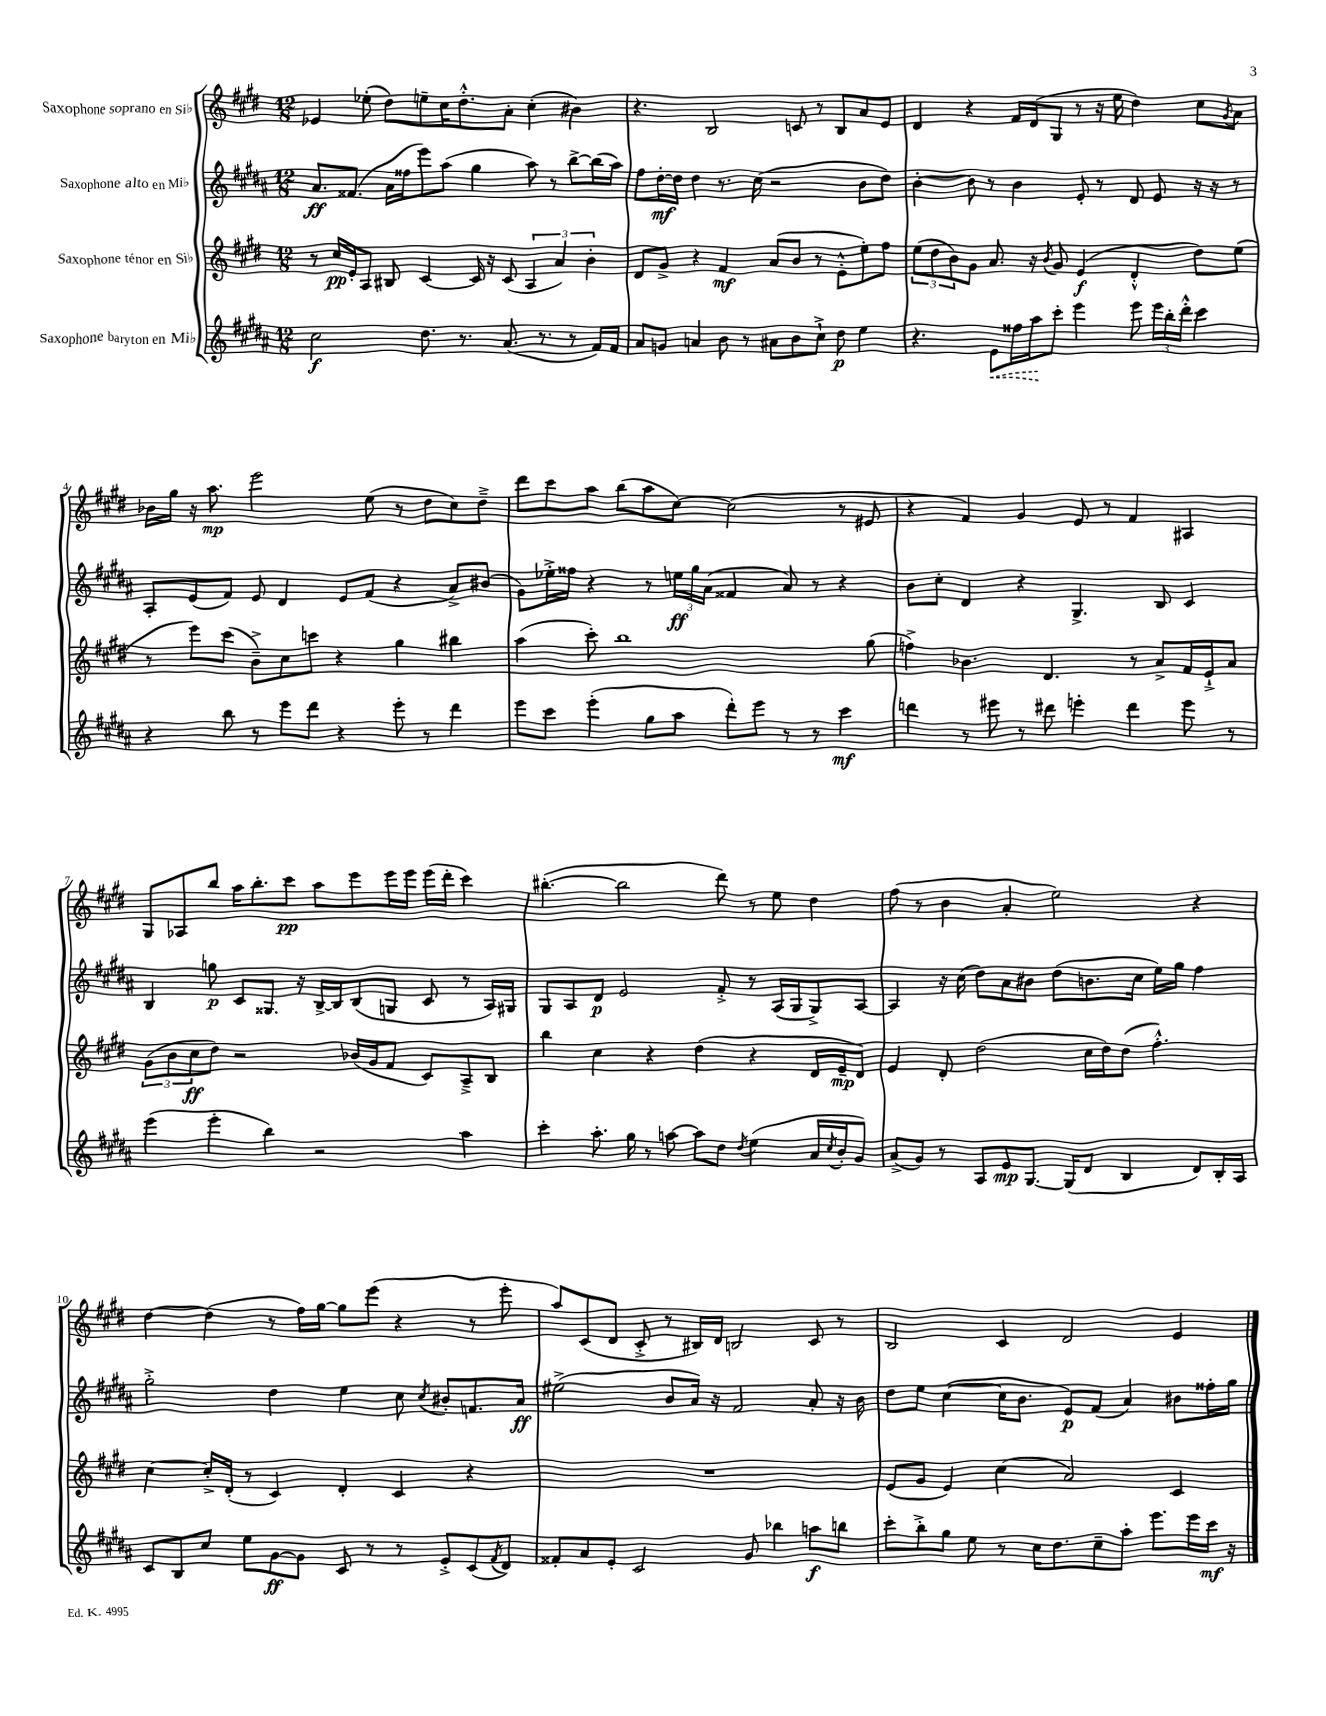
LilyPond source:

<<
\new StaffGroup <<
\new Staff = "s0" \with { instrumentName = "Saxophone soprano en Sib" } {
    \clef treble \key e \major \numericTimeSignature \time 12/8
    ees'4 ees''8-.( dis''8) e''8-- cis''16 dis''8.-.-^ a'8-. cis''4-.( bis'4) |
    r4. b2 c'8 r8 b8 a'8 e'8 |
    dis'4 r4 fis'16 dis'16( gis8 r8 r16 e''16 dis''4) cis''8 \acciaccatura { gis'8 } a'8 |
    bes'16 gis''16 r16 a''8.\mp e'''2 e''8( r8 dis''8 cis''8) dis''8---> |
    dis'''8 cis'''8 a''8 b''8( a''8 cis''8~) cis''2( r8 eis'8 |
    r4 fis'4) gis'4 e'8 r8 fis'4 ais4 |
    gis8 aes8 b''8 a''16 b''8.-. cis'''8\pp a''8 e'''8 e'''16 e'''16 e'''16( dis'''16-. cis'''4) |
    bis''4.~-.( bis''2 dis'''8) r8 e''8 dis''4 |
    fis''8( r8 b'4 a'4-. e''2) r4 |
    dis''4~ dis''4( r8 fis''16) gis''16~ gis''8 e'''8( r4 r8 e'''8-. |
    a''8) cis'8( dis'8 cis'8-.-> r8 bis16) dis'16 b2 cis'8 r8 |
    b2 cis'4 dis'2 e'4 \bar "|." |
}
\new Staff = "s1" \with { instrumentName = "Saxophone alto en Mib" } {
    \clef treble \key b \major \numericTimeSignature \time 12/8
    ais'8.\ff fisis'8.( ais'16 fisis''16 e'''8) ais''8( gis''4 ais''8) r8 b''8~-> b''16( ais''16) |
    fis''8 dis''16~-.\mf dis''16 dis''4 r8. cis''16( r2 b'8 dis''8) |
    b'4~-. b'8 r8 b'4 e'8-. r8 dis'8 e'8 r16 r16 r8 |
    ais8-. e'8( fis'8) e'8 dis'4 e'8 fis'8( r4 ais'8->) bis'8( |
    gis'8) ees''16-.-> fisis''16 r4 r8 \tuplet 3/2 { e''16\ff gis''16 ais'16( } fisis'4 ais'8) r8 r4 |
    b'8 cis''8-. dis'4 r4 gis4.-> b8 cis'4 |
    b4 g''8\p cis'8 gisis8. r16 b16~-> b16 b8( g8 cis'8 r8 ais16) gis16 |
    gis8 ais8 dis'8\p e'2 fis'8-.-> r8 ais16( gis16 gis8->) ais8~ |
    ais4 r16 cis''16( dis''8) ais'8 bis'8 dis''8( b'8. cis''16 e''16) gis''16 fis''4 |
    gis''2-.-> dis''4 e''4 cis''8 \acciaccatura { cis''8 } bis'8-. f'8. ais'16\ff |
    eis''2->( b'8 ais'16) r16 fis'2 ais'8-. r16 b'16 |
    dis''8 e''8 cis''4~( cis''16 b'8. e'8\p) fis'8( ais'4) bis'8 fisis''16-. gis''16 \bar "|." |
}
\new Staff = "s2" \with { instrumentName = "Saxophone ténor en Sib" } {
    \clef treble \key e \major \numericTimeSignature \time 12/8
    r8 cis''16\pp e'16-. a8 bis8 cis'4~ cis'16 r16 cis'8( \tuplet 3/2 { a4 a'4) b'4-. } |
    dis'8 gis'8-> r4 fis'4\mf a'8( b'8 r8 e'8-.-^ e''8-.) fis''8 |
    \tuplet 3/2 { e''8( dis''8 b'8) } gis'8 a'8. r16 \acciaccatura { b'8 } gis'8 e'4\f( dis'4-.-^ dis''8) e''8( |
    r8 e'''8) cis'''8( b'8--->) cis''8 c'''8 r4 gis''4 bis''4 |
    a''4( cis'''8-.) b''1 gis''8( |
    f''4->) bes'4. dis'4. r8 a'8-> fis'16 e'16-!-> a'8 |
    \tuplet 3/2 { gis'8( b'8 cis''8\ff } dis''8) r2 bes'16( gis'16 fis'8 cis'8) a8---> b8 |
    b''4 cis''4 r4 dis''4( r4 dis'16 e'16--\mp dis'8) |
    e'4 dis'8-. dis''2( cis''16 dis''16) dis''8( fis''4.-.-^) |
    cis''4~ cis''16-.-> dis'16-.( r8 cis'4) dis'4-. cis'4 r4 |
    R1. |
    e'8( gis'8 e'4) cis''4( a'2) cis'4 \bar "|." |
}
\new Staff = "s3" \with { instrumentName = "Saxophone baryton en Mib" } {
    \clef treble \key b \major \numericTimeSignature \time 12/8
    cis''2\f dis''8. r8. ais'8.( r8. r8 fis'16) fis'16 |
    ais'8 g'8 a'4 b'8 r8 ais'8 b'8 cis''8-!-> dis''8\p e''4 |
    r4. \once \override Hairpin.style = #'dashed-line e'8\< fisis''16 ais''16\! cis'''8-. e'''4 e'''8 \tuplet 3/2 { e'''16 b''16-. dis'''16-.-^ } cis'''4 |
    r4 b''8 r8 e'''8 dis'''8 r4 e'''8-. r8 dis'''4 |
    e'''8 cis'''8 e'''4-.( gis''8 ais''8 dis'''8-.) e'''8 r8 r8 cis'''4\mf |
    d'''4 r8 eis'''8 r8 dis'''8 e'''4-. dis'''4 e'''8 r8 |
    e'''4( e'''4-. b''4) r2 ais''4 |
    cis'''4-. ais''8.-. gis''16 r8 a''8~ a''8 dis''8 \acciaccatura { dis''8 } e''4( ais'16 \acciaccatura { cis''8 } b'16-. gis'8) |
    ais'8->( gis'8) r8 ais8 e'8\mp gis8.~ gis16( dis'8 b4 dis'8) b16-. ais16 |
    cis'8 b8 cis''8 e''8 gis'8~\ff gis'8 cis'8 r8 r8 e'8-.-> cis'8( \acciaccatura { fis'8 } dis'8) |
    fisis'8-. ais'8 e'8-. cis'2 gis'8 bes''4 a''8\f b''8 |
    cis'''8-. b''8-.-> gis''8 e''8 r8 cis''16 dis''8. cis''8-- ais''8-. e'''8. e'''16 cis'''16\mf r16 \bar "|." |
}
>>
>>
